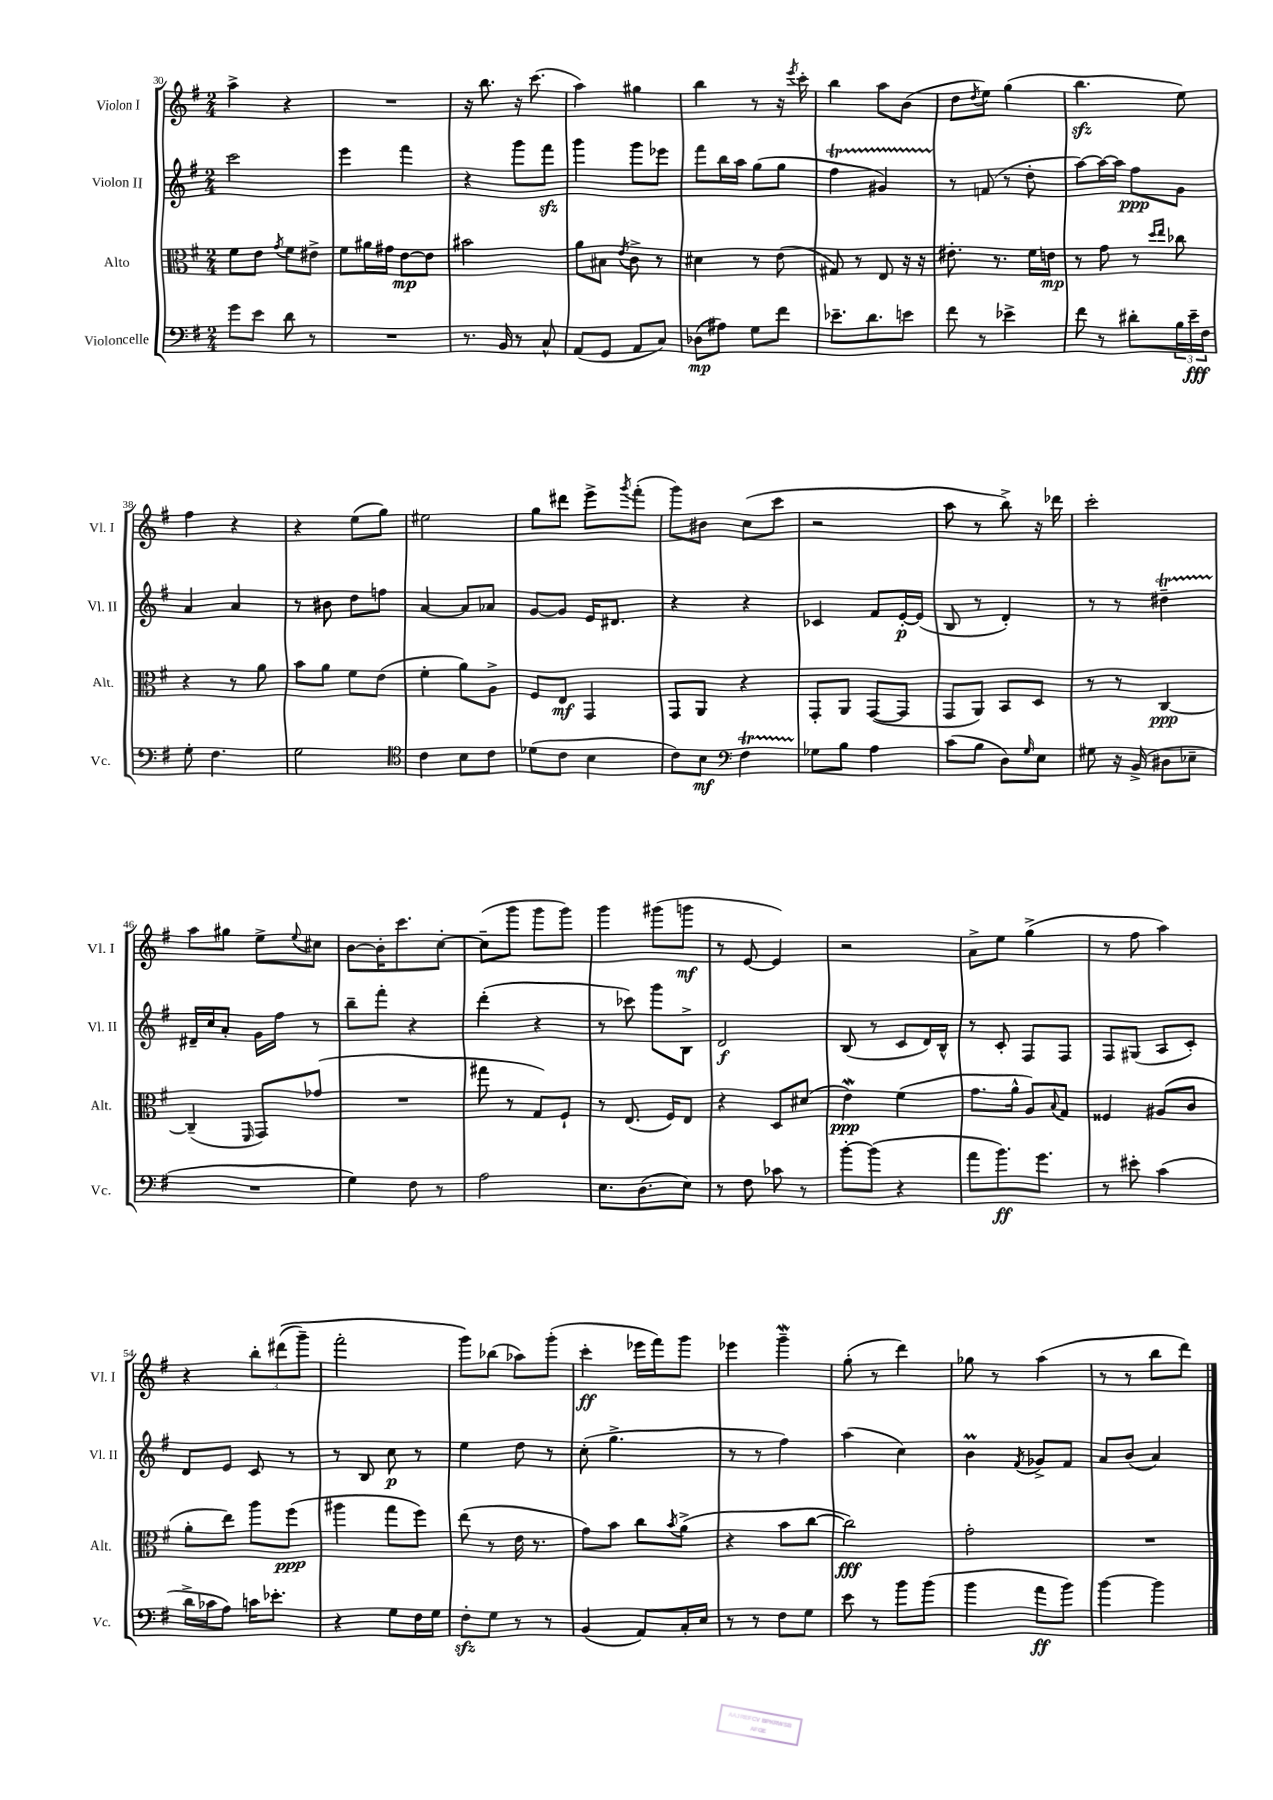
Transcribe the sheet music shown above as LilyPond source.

<<
\new StaffGroup <<
\new Staff = "s0" \with { instrumentName = "Violon I" shortInstrumentName = "Vl. I" } {
    \clef treble \key g \major \numericTimeSignature \time 2/4
    a''4-> r4 |
    R2 |
    r16 b''8. r16 c'''8.( |
    a''4) gis''4 |
    b''4 r8 r16 \acciaccatura { e'''8 } c'''16-. |
    b''4 a''8 b'8( |
    d''8 \acciaccatura { d''8 } e''8) g''4( |
    b''4.\sfz e''8) |
    fis''4 r4 |
    r4 e''8( g''8) |
    eis''2 |
    g''8 dis'''8 e'''8-> \acciaccatura { g'''8 } fis'''8-.( |
    g'''8) bis'8 c''8( c'''8 |
    r2 |
    a''8 r8 b''8->) r16 des'''16 |
    c'''2-. |
    a''8 gis''8 e''8-> \appoggiatura { e''8 } cis''8 |
    b'8~ b'16-. c'''8. c''8~-. |
    c''8--( g'''8 g'''8 g'''8) |
    g'''4 gis'''8( g'''8\mf |
    r8 e'8~ e'4) |
    r2 |
    a'8-> e''8 g''4->( |
    r8 fis''8 a''4) |
    r4 \tuplet 3/2 { b''8-. dis'''8(\( g'''8--) } |
    fis'''2-. |
    g'''8\) bes''8( aes''8) g'''8-.( |
    c'''4-.\ff ees'''16 fis'''16) g'''8 |
    ees'''4 g'''4--\mordent |
    g''8-.( r8 d'''4) |
    ges''8 r8 a''4( |
    r8 r8 b''8 d'''8) \bar "|." |
}
\new Staff = "s1" \with { instrumentName = "Violon II" shortInstrumentName = "Vl. II" } {
    \clef treble \key g \major \numericTimeSignature \time 2/4
    c'''2 |
    e'''4 fis'''4 |
    r4 g'''8 fis'''8\sfz |
    g'''4 g'''8 ees'''8 |
    fis'''8 b''16 a''16 g''8( g''8 |
    fis''4\startTrillSpan gis'4) |
    r8\stopTrillSpan f'8( r8 d''8-. |
    a''8~) a''16~ a''16 fis''8\ppp g'8 |
    a'4 a'4 |
    r8 bis'8 d''8 f''8 |
    a'4~ a'8 aes'8 |
    g'8~ g'8 e'16 dis'8. |
    r4 r4 |
    ces'4 fis'8 e'16~-.\p e'16( |
    b8 r8 d'4-.) |
    r8 r8 dis''4--\startTrillSpan |
    dis'16--\stopTrillSpan c''16 a'8-. g'16 fis''16 r8 |
    b''8-- fis'''8-. r4 |
    d'''4-.( r4 |
    r8 ces'''8) g'''8 b8-> |
    d'2\f |
    b8( r8 c'8 d'16) b16-^ |
    r8 c'8-. fis8 fis8 |
    fis8 gis8( a8 c'8-.) |
    d'8 e'8 c'8 r8 |
    r8 b8 c''8\p r8 |
    e''4 d''8 r8 |
    c''8-.( g''4.-> |
    r8 r8 fis''4) |
    a''4( c''4) |
    b'4\prall \acciaccatura { fis'8 } ges'8-> fis'8 |
    a'8 b'8( a'4) \bar "|." |
}
\new Staff = "s2" \with { instrumentName = "Alto" shortInstrumentName = "Alt." } {
    \clef alto \key g \major \numericTimeSignature \time 2/4
    fis'8 e'8 \acciaccatura { g'8 } fis'8 eis'8-> |
    fis'8 ais'16 gis'16 e'8~\mp e'8 |
    bis'2 |
    a'8 bis8 \acciaccatura { e'8 } c'8-> r8 |
    dis'4 r8 e'8( |
    gis8) r8 e8 r16 r16 |
    eis'8.-. r8. fis'16 e'16\mp |
    r8 g'8 r8 \grace { d''16 e''16 } ces''8 |
    r4 r8 a'8 |
    b'8 a'8 fis'8 e'8( |
    fis'4-. a'8) a8-> |
    fis8 e8\mf g,4 |
    g,8 a,8 r4 |
    g,8-. a,8 g,8~( g,8 |
    g,8 a,8) b,8 d8 |
    r8 r8 c4~\ppp |
    c4--( \grace { fis,16 } g,8) ges'8( |
    R2 |
    gis''8 r8 g8) fis8-! |
    r8 e8.( fis16) e8 |
    r4 d8 dis'8( |
    e'4\mordent\ppp) fis'4( |
    g'8. a'16-^ a8) \appoggiatura { b8 } g8 |
    fisis4 ais8( c'8 |
    a'8-. e''8) a''8 fis''8\ppp( |
    ais''4 g''8 fis''8) |
    e''8( r8 e'16 r8. |
    g'8) b'8 c''8 \acciaccatura { b'8 } a'8->( |
    r4 b'8 c''8~ |
    c''2\fff) |
    g'2-. |
    R2 \bar "|." |
}
\new Staff = "s3" \with { instrumentName = "Violoncelle" shortInstrumentName = "Vc." } {
    \clef bass \key g \major \numericTimeSignature \time 2/4
    g'8 e'8 d'8 r8 |
    R2 |
    r8. b,16 r8 c8-^ |
    a,8( g,8 a,8 c8) |
    des8\mp( ais8) g8 fis'8 |
    ees'8.-- d'8. e'8 |
    fis'8 r8 ees'4-> |
    fis'8 r8 dis'8-. \tuplet 3/2 { b16 e'16--\fff fis16 } |
    g8-. fis4. |
    g2 |
    \clef tenor c'4 b8 c'8 |
    des'8( c'8 b4 |
    c'8) b8\mf \clef bass fis4\startTrillSpan |
    ges8\stopTrillSpan b8 a4 |
    c'8( b8 d8) \grace { g16 } e8 |
    gis8 r16 b,16->( dis8 ees8-- |
    R2 |
    g4) fis8 r8 |
    a2 |
    e8. d8.( e8) |
    r8 fis8 ces'8 r8 |
    b'8~-. b'8( r4 |
    a'8 b'8.\ff) g'8. |
    r8 eis'8-. c'4( |
    d'16-> ces'16 a8) c'16 ees'8.-. |
    r4 g8 fis16 g16 |
    fis8-.\sfz g8 r8 r8 |
    b,4( a,8) c16-. e16 |
    r8 r8 fis8 g8 |
    e'8 r8 b'8 b'8( |
    b'4 a'8\ff b'8) |
    b'4~ b'4 \bar "|." |
}
>>
>>
\layout { \context { \Score currentBarNumber = #30 } }
